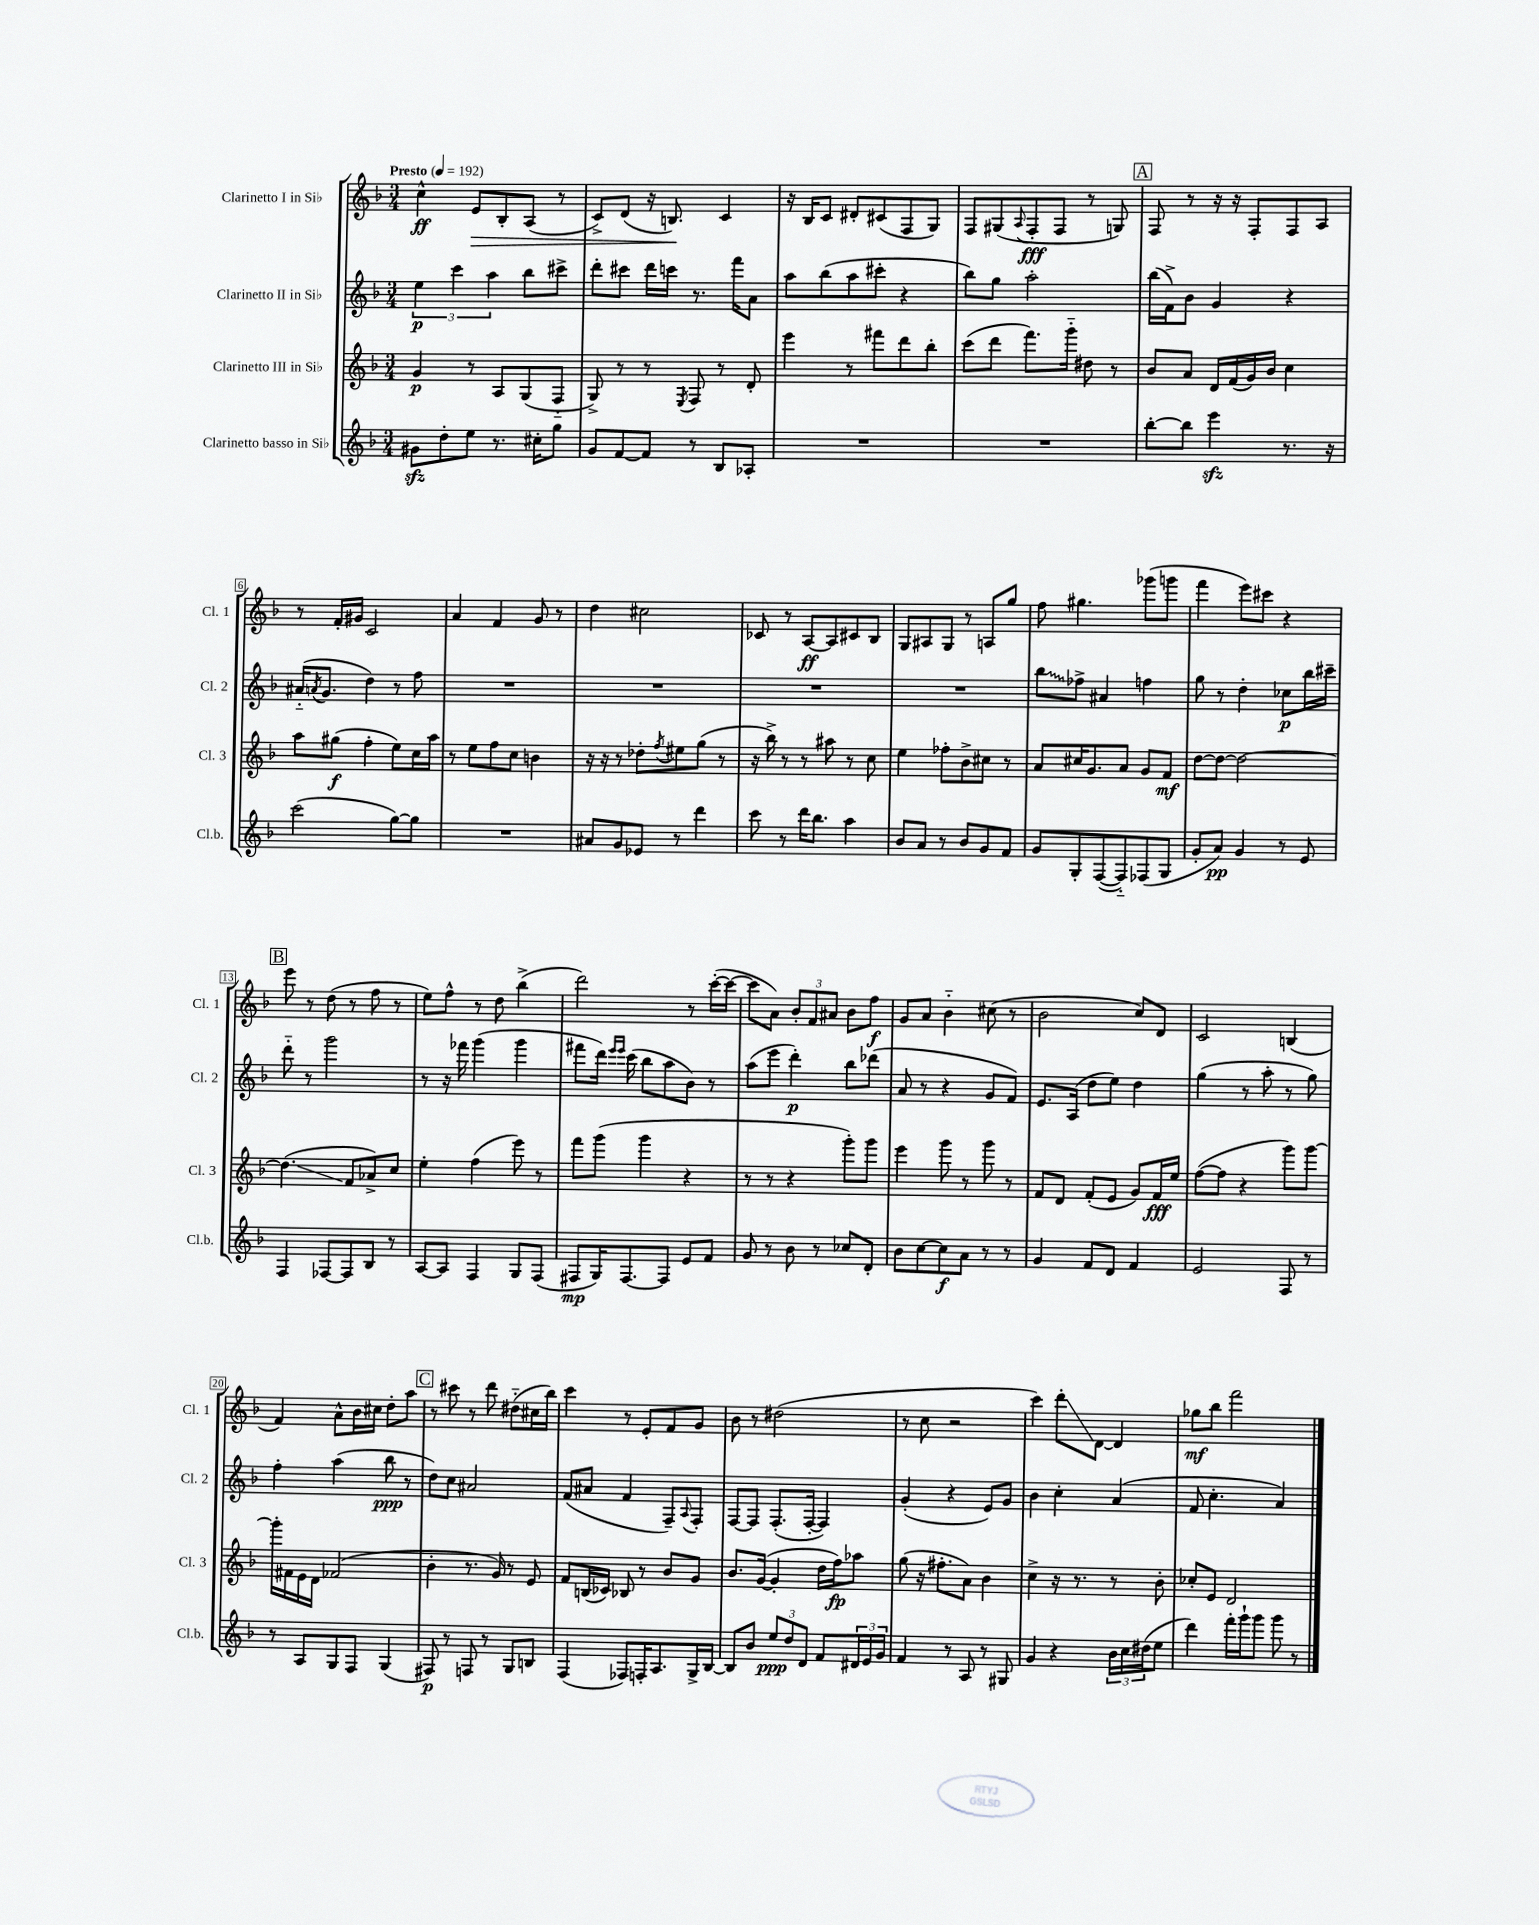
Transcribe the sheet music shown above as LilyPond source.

<<
\new StaffGroup <<
\new Staff = "s0" \with { instrumentName = "Clarinetto I in Sib" shortInstrumentName = "Cl. 1" } {
    \clef treble \key f \major \numericTimeSignature \time 3/4 \tempo "Presto" 4 = 192
    c''4-^\ff e'8\> bes8-. a8( r8 |
    c'8->) d'8( r16 b8.\!) c'4 |
    r16 bes16 c'8 dis'8-. cis'8( f8 g8) |
    f8 gis8( \appoggiatura { a8 } f8-.\fff f8 r8 g8) |
    \mark \markup { \box "A" } f8 r8 r16 r16 f8-. f8 a8 |
    r8 f'16-. gis'16 c'2 |
    a'4 f'4 g'8 r8 |
    d''4 cis''2 |
    ces'8 r8 a8~\ff a8 cis'8 bes8 |
    g8 ais8 g8 r8 a8 g''8 |
    f''8 gis''4. ges'''8( g'''8 |
    f'''4 e'''8) cis'''8 r4 |
    \mark \markup { \box "B" } e'''8 r8 d''8( r8 f''8 r8 |
    e''8) f''8-^ r8 d''8 bes''4->( |
    d'''2) r8 c'''16~-.( c'''16~ |
    c'''8 a'8) \tuplet 3/2 { bes'8-. f'8 ais'8 } bes'8 f''8\f |
    g'8 a'8 bes'4-_ cis''8( r8 |
    bes'2 c''8) d'8 |
    c'2 b4( |
    f'4) a'8-^ bes'16 cis''16 d''8-. a''8 |
    \mark \markup { \box "C" } r8 cis'''8 r8 d'''8 dis''8-_( cis''16 bes''16) |
    c'''4 r8 e'8-. f'8 g'8 |
    bes'8 r8 dis''2( |
    r8 c''8 r2 |
    c'''4) d'''8-.\glissando d'8~ d'4 |
    ges''8\mf bes''8 f'''2 \bar "|." |
}
\new Staff = "s1" \with { instrumentName = "Clarinetto II in Sib" shortInstrumentName = "Cl. 2" } {
    \clef treble \key f \major \numericTimeSignature \time 3/4
    \tuplet 3/2 { e''4\p c'''4 a''4 } bes''8 cis'''8-> |
    d'''8-. cis'''8 d'''16 c'''16 r8. f'''16 a'8 |
    a''8 bes''8( a''8 cis'''8-. r4 |
    bes''8) g''8 a''2-. |
    \mark \markup { \box "A" } bes''16( f'16->) bes'8 g'4 r4 |
    ais'16-_( \acciaccatura { a'8 } g'8. d''4) r8 f''8 |
    R2. |
    R2. |
    R2. |
    R2. |
    \once \override Glissando.style = #'zigzag bes''8\glissando fes''8-> ais'4 f''4 |
    g''8 r8 d''4-. ces''8\p bes''16 cis'''16-- |
    \mark \markup { \box "B" } d'''8-_ r8 g'''2 |
    r8 r16 fes'''16 g'''4( g'''4 |
    fis'''8 d'''16) \grace { e'''16 e'''16 } c'''16( bes''8 a''8 bes'8) r8 |
    a''8( e'''8 d'''4-.\p) bes''8 des'''8( |
    a'8 r8 r4 g'8 f'8) |
    e'8. a16( d''8 e''8) d''4 |
    g''4( r8 a''8-. r8 g''8) |
    f''4-. a''4( bes''8\ppp r8 |
    \mark \markup { \box "C" } d''8) c''8 ais'2 |
    f'8( ais'8 f'4 f8--) \appoggiatura { a8 } f8-. |
    f8~ f8 f8.-.( f16~-. f4) |
    g'4-.( r4 e'8) g'8 |
    bes'4 c''4-. a'4( |
    f'8 c''4.-. a'4) \bar "|." |
}
\new Staff = "s2" \with { instrumentName = "Clarinetto III in Sib" shortInstrumentName = "Cl. 3" } {
    \clef treble \key f \major \numericTimeSignature \time 3/4
    g'4\p r8 a8 g8( f8-_ |
    g8->) r8 r8 \acciaccatura { e8 } f8 r8 d'8-. |
    e'''4 r8 fis'''8 d'''8 bes''8-. |
    c'''8( d'''8 f'''8.) g'''16-_ dis''8 r8 |
    \mark \markup { \box "A" } bes'8 a'8 d'16 f'16( g'16) bes'16 c''4 |
    a''8 gis''8\f( f''4-. e''8) c''16 a''16 |
    r8 e''8 f''8 c''8 b'4 |
    r16 r16 r8 des''8-. \acciaccatura { f''8 } eis''8 g''8( r8 |
    r16 bes''16->) r8 r8 ais''8 r8 c''8 |
    e''4 fes''8-. bes'8-> cis''8 r8 |
    a'8 cis''16 g'8. a'8 g'8 f'8\mf |
    d''8~ d''8~ d''2~ |
    \mark \markup { \box "B" } d''4.\glissando( f'8 aes'8->) c''8 |
    e''4-. f''4( e'''8) r8 |
    f'''8 g'''8( g'''4 r4 |
    r8 r8 r4 g'''8-.) g'''8 |
    e'''4 g'''8 r8 g'''8 r8 |
    f'8 d'8 f'8-.( e'8 g'8) f'16\fff e''16 |
    f''8~( f''8 r4 g'''8) g'''8~ |
    g'''16-. fis'16 e'16 d'16 fes'2( |
    \mark \markup { \box "C" } bes'4-. r8. g'16) r8 e'8 |
    f'8 b16( ces'16) bes8 r8 bes'8 g'8 |
    bes'8. g'16~( g'4-. d''16 f''16\fp) aes''8 |
    g''8( r16 fis''8.-. a'8) bes'4 |
    c''4-> r16 r8. r8 bes'8-. |
    ces''8-. e'8 d'2 \bar "|." |
}
\new Staff = "s3" \with { instrumentName = "Clarinetto basso in Sib" shortInstrumentName = "Cl.b." } {
    \clef treble \key f \major \numericTimeSignature \time 3/4
    gis'8\sfz d''8-. e''8 r8. cis''16-. g''8 |
    g'8 f'8~ f'8 r8 bes8 aes8-. |
    R2. |
    R2. |
    \mark \markup { \box "A" } bes''8~-. bes''8 e'''4\sfz r8. r16 |
    c'''2( g''8~) g''8 |
    R2. |
    ais'8 g'8 ees'8 r8 d'''4 |
    c'''8 r8 d'''16 bes''8. a''4 |
    bes'8 a'8 r8 bes'8 g'8 f'8 |
    g'8 g8-. f8~( f8-_) fes8( g8 |
    g'8-. a'8\pp) g'4 r8 e'8 |
    \mark \markup { \box "B" } f4 fes8~ fes8 bes8 r8 |
    a8~ a8 f4 g8 f8( |
    fis8\mp g16) fis8.~ fis8 e'8 f'8 |
    g'8 r8 bes'8 r8 ces''8 d'8-. |
    bes'8 c''8~ c''8\f a'8 r8 r8 |
    g'4 f'8 d'8 f'4 |
    e'2 f8 r8 |
    r8 a8 g8 f8 g4( |
    \mark \markup { \box "C" } fis8\p) r8 f8 r8 g8 b8 |
    f4( fes8) f16-. a8. g16-> bes16~ |
    bes8 bes'8 \tuplet 3/2 { e''8\ppp d''8 d'8 } f'8 \tuplet 3/2 { dis'16 e'16 g'16 } |
    f'4 r8 a8 r8 gis8 |
    g'4 r4 \tuplet 3/2 { bes'16 c''16 dis''16( } e''8 |
    d'''4) f'''16-. g'''16-! g'''8 g'''8 r8 \bar "|." |
}
>>
>>
\layout { \context { \Score \override BarNumber.stencil = #(make-stencil-boxer 0.1 0.3 ly:text-interface::print) } }
